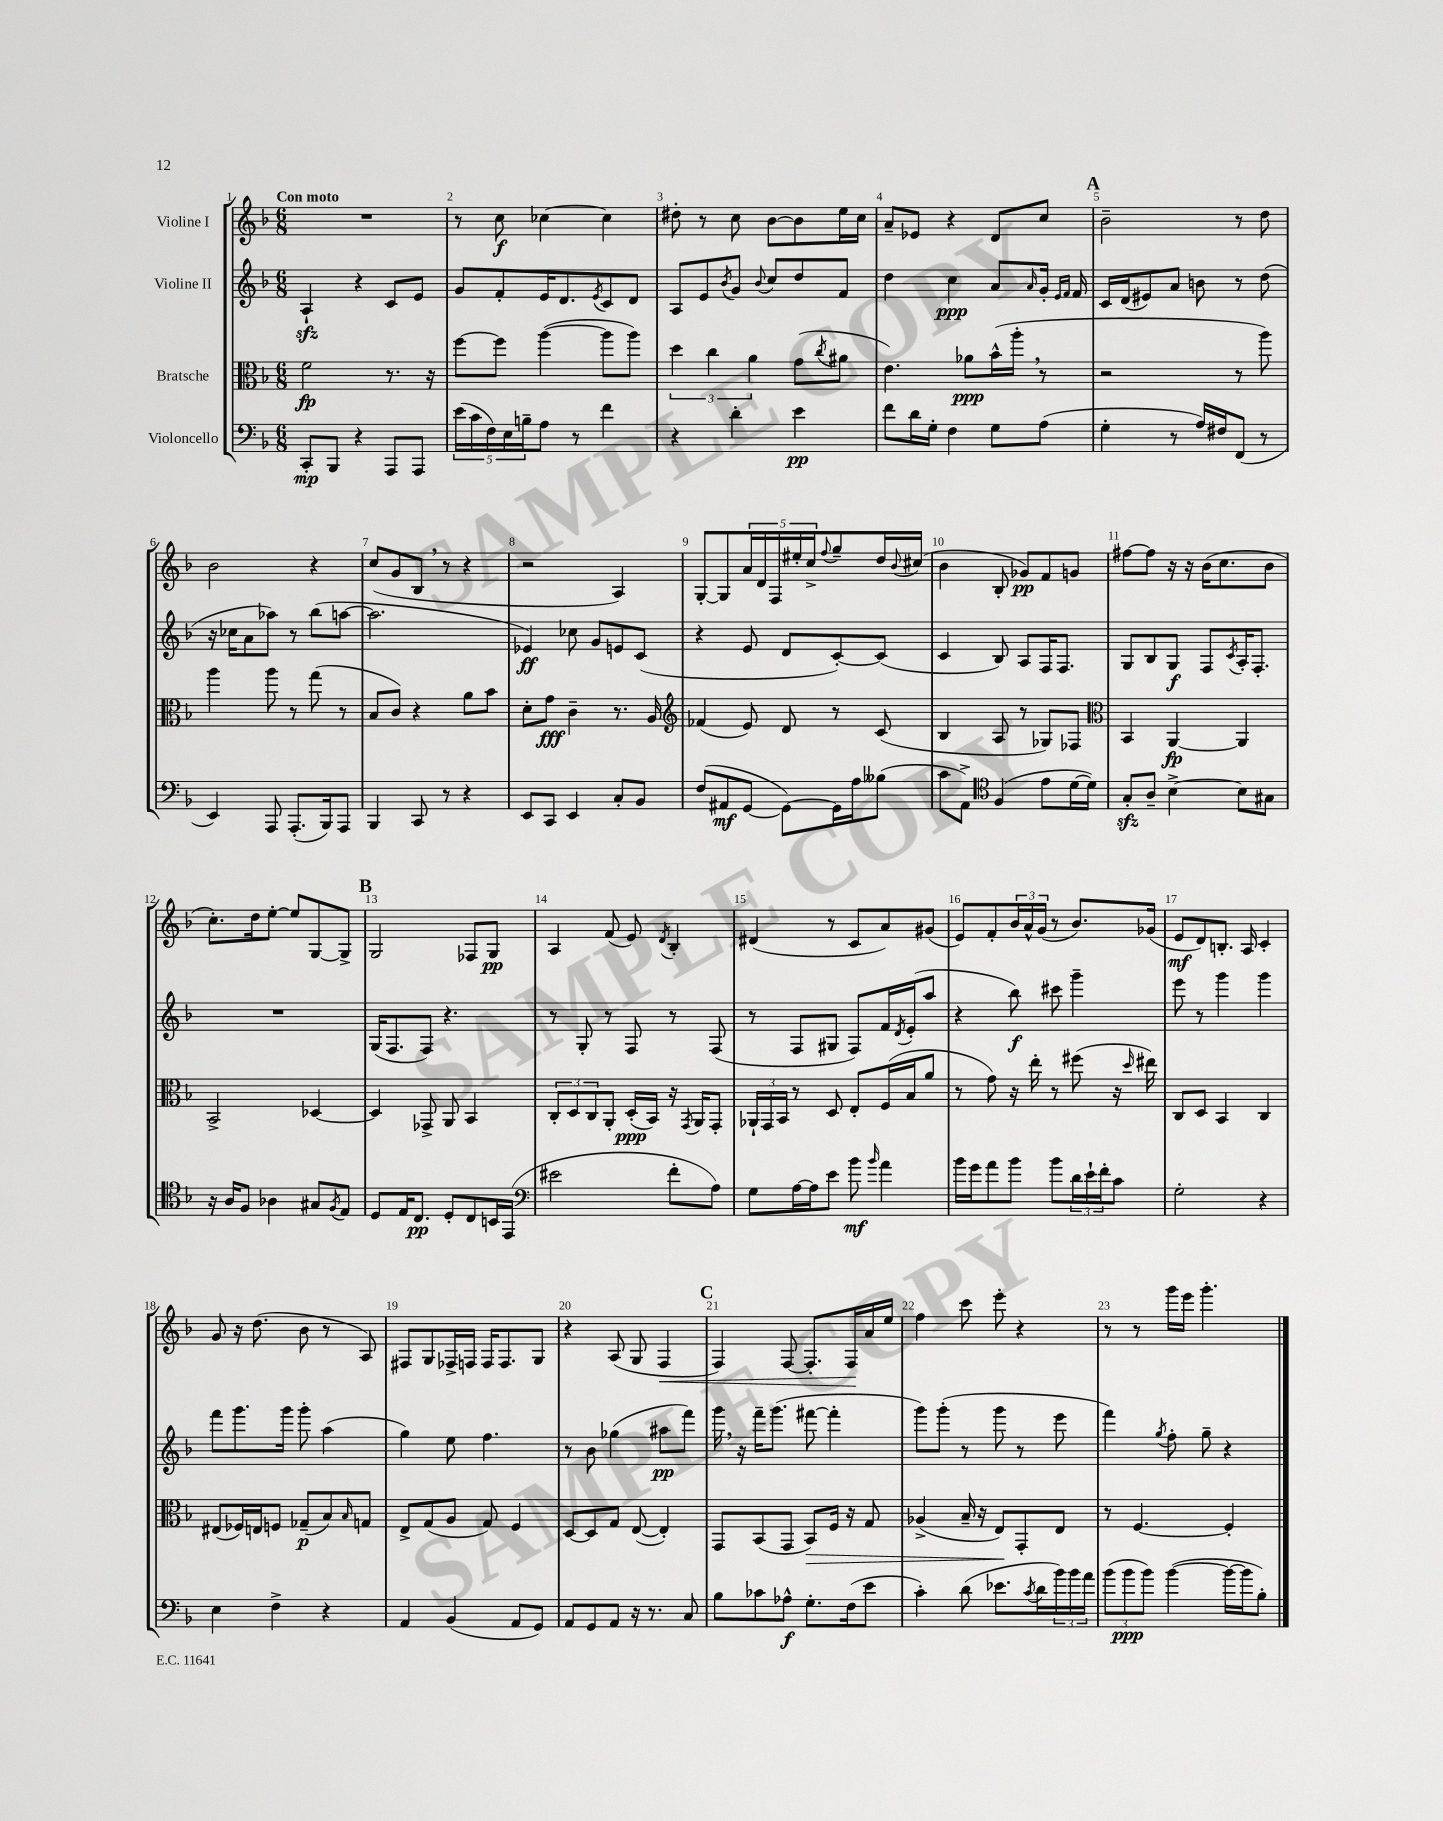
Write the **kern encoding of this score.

**kern	**kern	**kern	**kern
*staff4	*staff3	*staff2	*staff1
*clefF4	*clefC3	*clefG2	*clefG2
*k[b-]	*k[b-]	*k[b-]	*k[b-]
*M6/8	*M6/8	*M6/8	*M6/8
8CC'	2f	4A`	2.r
8BBB-	.	.	.
4r	.	4r	.
8AAA	8.r	8c	.
8AAA	.	8e	.
.	16r	.	.
=	=	=	=
(20e	[8ff	8g	8r
20c	.	.	.
20F)	.	.	.
.	8ff]	8f'	8cc
20E	.	.	.
20B~	.	.	.
8A	([4aa	16e	[4cc-
.	.	8.d	.
8r	.	.	.
.	.	8qe	.
4f	8aa]	8c	4cc-]
.	8aa)	8d	.
=	=	=	=
4r	6dd	8A	8dd#'
.	.	8e	8r
.	6cc	.	.
.	.	8qb-	.
4d'	.	8g	8cc
.	6a	.	.
.	.	8qqb-	.
.	.	8cc	[8b-
4e	(8g	8dd	8b-]
.	8qcc	.	.
.	8a#	8f	16ee
.	.	.	16cc
=	=	=	=
8f	4.e)	4dd	8a~
16d	.	.	8e-
16G'	.	.	.
4F	.	4cc	4r
.	8a-	.	.
8G	(16b-^^	8a	8d
.	16aa'	.	.
.	.	16qqa	.
(8A	8r	16g'	8cc
.	.	16qqe	.
.	.	16qqf	.
.	.	16f	.
=	=	=	=
4G'	2r	16c	2b-~
.	.	(16d	.
.	.	8e#)	.
8r	.	8a	.
16A)	.	8b	.
16F#	.	.	.
(8FF	8r	8r	8r
8r	8aa)	(8dd	8dd
=	=	=	=
4EE)	4aa	16r	2b-
.	.	16cc-	.
.	.	8a	.
8AAA	8aa	8aa-)	.
(8.AAA'	8r	8r	.
.	(8gg	(8bb-	4r
16BBB-)	.	.	.
8AAA	8r	[8aa	.
=	=	=	=
4BBB-	8B-	2.aa]	(8cc
.	8c)	.	8g
8CC	4r	.	8B-
8r	.	.	8r
4r	8a	.	4r
.	8b-	.	.
=	=	=	=
8EE	8d'	4e-)	2r
8CC	8g	.	.
4EE	4c~	8cc-	.
.	.	8g	.
8C'	8.r	8e	4A)
8BB-	.	(8c	.
.	16A	.	.
=	=	=	=
*	*clefG2	*	*
(8F	(4f-	4r	[8G'
8AA#	.	.	8G]
[8GG	8e)	8e	20a
.	.	.	20d
.	.	.	20F
8GG_)	8d	8d	.
.	.	.	20ee#'
.	.	.	20cc^
.	.	.	8qqff
16GG]	8r	[8c')	8gg~
16A	.	.	.
(8B--	(8c	(8c]	16dd
.	.	.	8qqb-
.	.	.	(16cc#
=	=	=	=
8c	4B-	4c	4b-
8AA^)	.	.	.
*clefC4	*	*	*
(4F	8A	8B-)	8B-'
.	8r	8A	8g-)
8e	8G-)	16F	8f
.	.	8.F	.
[16d	8F-	.	8g
16d])	.	.	.
=	=	=	=
*	*clefC3	*	*
8G'	4BB-	8G	[8ff#
8A~	.	8B-	8ff#]
[4B-^	[4AA	8G	16r
.	.	.	16r
.	.	8F	(16b-
.	.	.	8.cc
.	.	8qc	.
8B-]	4AA]	16A'	.
.	.	8.F'	.
8G#	.	.	8b-
=	=	=	=
16r	2BB-^	2.r	8.cc')
16A	.	.	.
8F	.	.	.
.	.	.	16dd
4A-	.	.	[8ee'
.	.	.	8ee]
8G#	[4D-	.	[8G
8qF	.	.	.
8E	.	.	8G^]
=	=	=	=
8D	4D-]	(16G	2G
.	.	8.F	.
16E	.	.	.
8.C	.	.	.
.	8GG-^	8F)	.
8D'	8AA	4.r	.
8C	4BB-	.	8F-
16BB	.	.	8G
(16EE	.	.	.
=	=	=	=
*clefF4	*	*	*
2e#	12C'	8r	4A
.	12D	.	.
.	.	8G'	.
.	12C	.	.
.	8AA'	8r	(8f
.	(16D'	8F	8e)
.	16BB-)	.	.
.	.	.	8qd
8f'	16r	8r	4B-'
.	8qGG	.	.
.	16AA	.	.
8A)	8GG'	(8F	.
=	=	=	=
8G	24AA-`	8r	(4d#
.	24GG	.	.
.	24BB-	.	.
[16A	8r	8F	.
16A]	.	.	.
8e	8D	8G#	8r
8b-	8E'	8F)	8c
16qqb-	.	.	.
4a	(16F	16f	8a)
.	.	8qd	.
.	16B-	(16e'	.
.	8a	8aa	(8g#
=	=	=	=
16b-	8r	4r	8e)
16g	.	.	.
8a	8g)	.	8f'
8b-	16r	8bb-)	24b-
.	.	.	24a^^
.	16ee'	.	.
.	.	.	(24g
8b-	8r	8ccc#	8r
24d	(8ff#	4ggg~	8.b-)
24e`	.	.	.
24f'	.	.	.
8c	16r	.	.
.	16qqdd	.	.
.	16ee#)	.	(16g-
=	=	=	=
2G'	8C	8eee	8e
.	8D	8r	8d)
.	4BB-	4ggg	8.B'
.	.	.	16A
4r	4C	4ggg	4c'
=	=	=	=
4E	(8E#	8fff	8g
.	16F-)	8.ggg	16r
.	16E	.	(8.dd
4F^	8F	.	.
.	.	16ggg	.
.	(8G-~	8ggg'	8b-
4r	8B-)	(4aa	8r
.	16qqB-	.	.
.	8G	.	8A)
=	=	=	=
4AA	8E^	4gg)	8F#
.	(8G	.	8G
(4BB-	8A	8ee	16F-^
.	.	.	16F
.	8G)	4.ff	16F
.	.	.	8.F
8AA	4F	.	.
8GG)	.	.	8G
=	=	=	=
8AA	[8D	8r	4r
8GG	8D]	8b-	.
8AA	8G	(4gg-	(8A
16r	([8E	.	8G
8.r	.	.	.
.	4E'])	8aa#	4F
8C	.	8fff)	.
=	=	=	=
8B-	8GG	16ggg	4F)
.	.	16r	.
8c-	(8BB-	16fff~	.
.	.	(8.ggg	.
8A-^^	8GG	.	[8F
8.G'	8BB-)	[8fff#	8.F']
.	16F	4fff#']	.
(16F	16r	.	16F
8e	8G	.	16a
.	.	.	16ee
=	=	=	=
4c')	(4A-^	8ggg)	4ff
.	.	(8ggg'	.
(8d	16B-~	8r	8ccc
.	16r	.	.
8.e-	8E)	8ggg	8eee'
.	8GG'	8r	4r
8qc	.	.	.
16d	.	.	.
24b-)	8E	8eee	.
24b-	.	.	.
24a	.	.	.
=	=	=	=
(12b-	8r	4fff)	8r
12b-	.	.	.
.	[4.F	.	8r
12b-)	.	.	.
.	.	8qgg	.
([4b-	.	8ff'	16ggg
.	.	.	16eee
.	.	8gg~	4.ggg'
16b-_	4F']	4r	.
16b-]	.	.	.
8B-')	.	.	.
==	==	==	==
*-	*-	*-	*-
